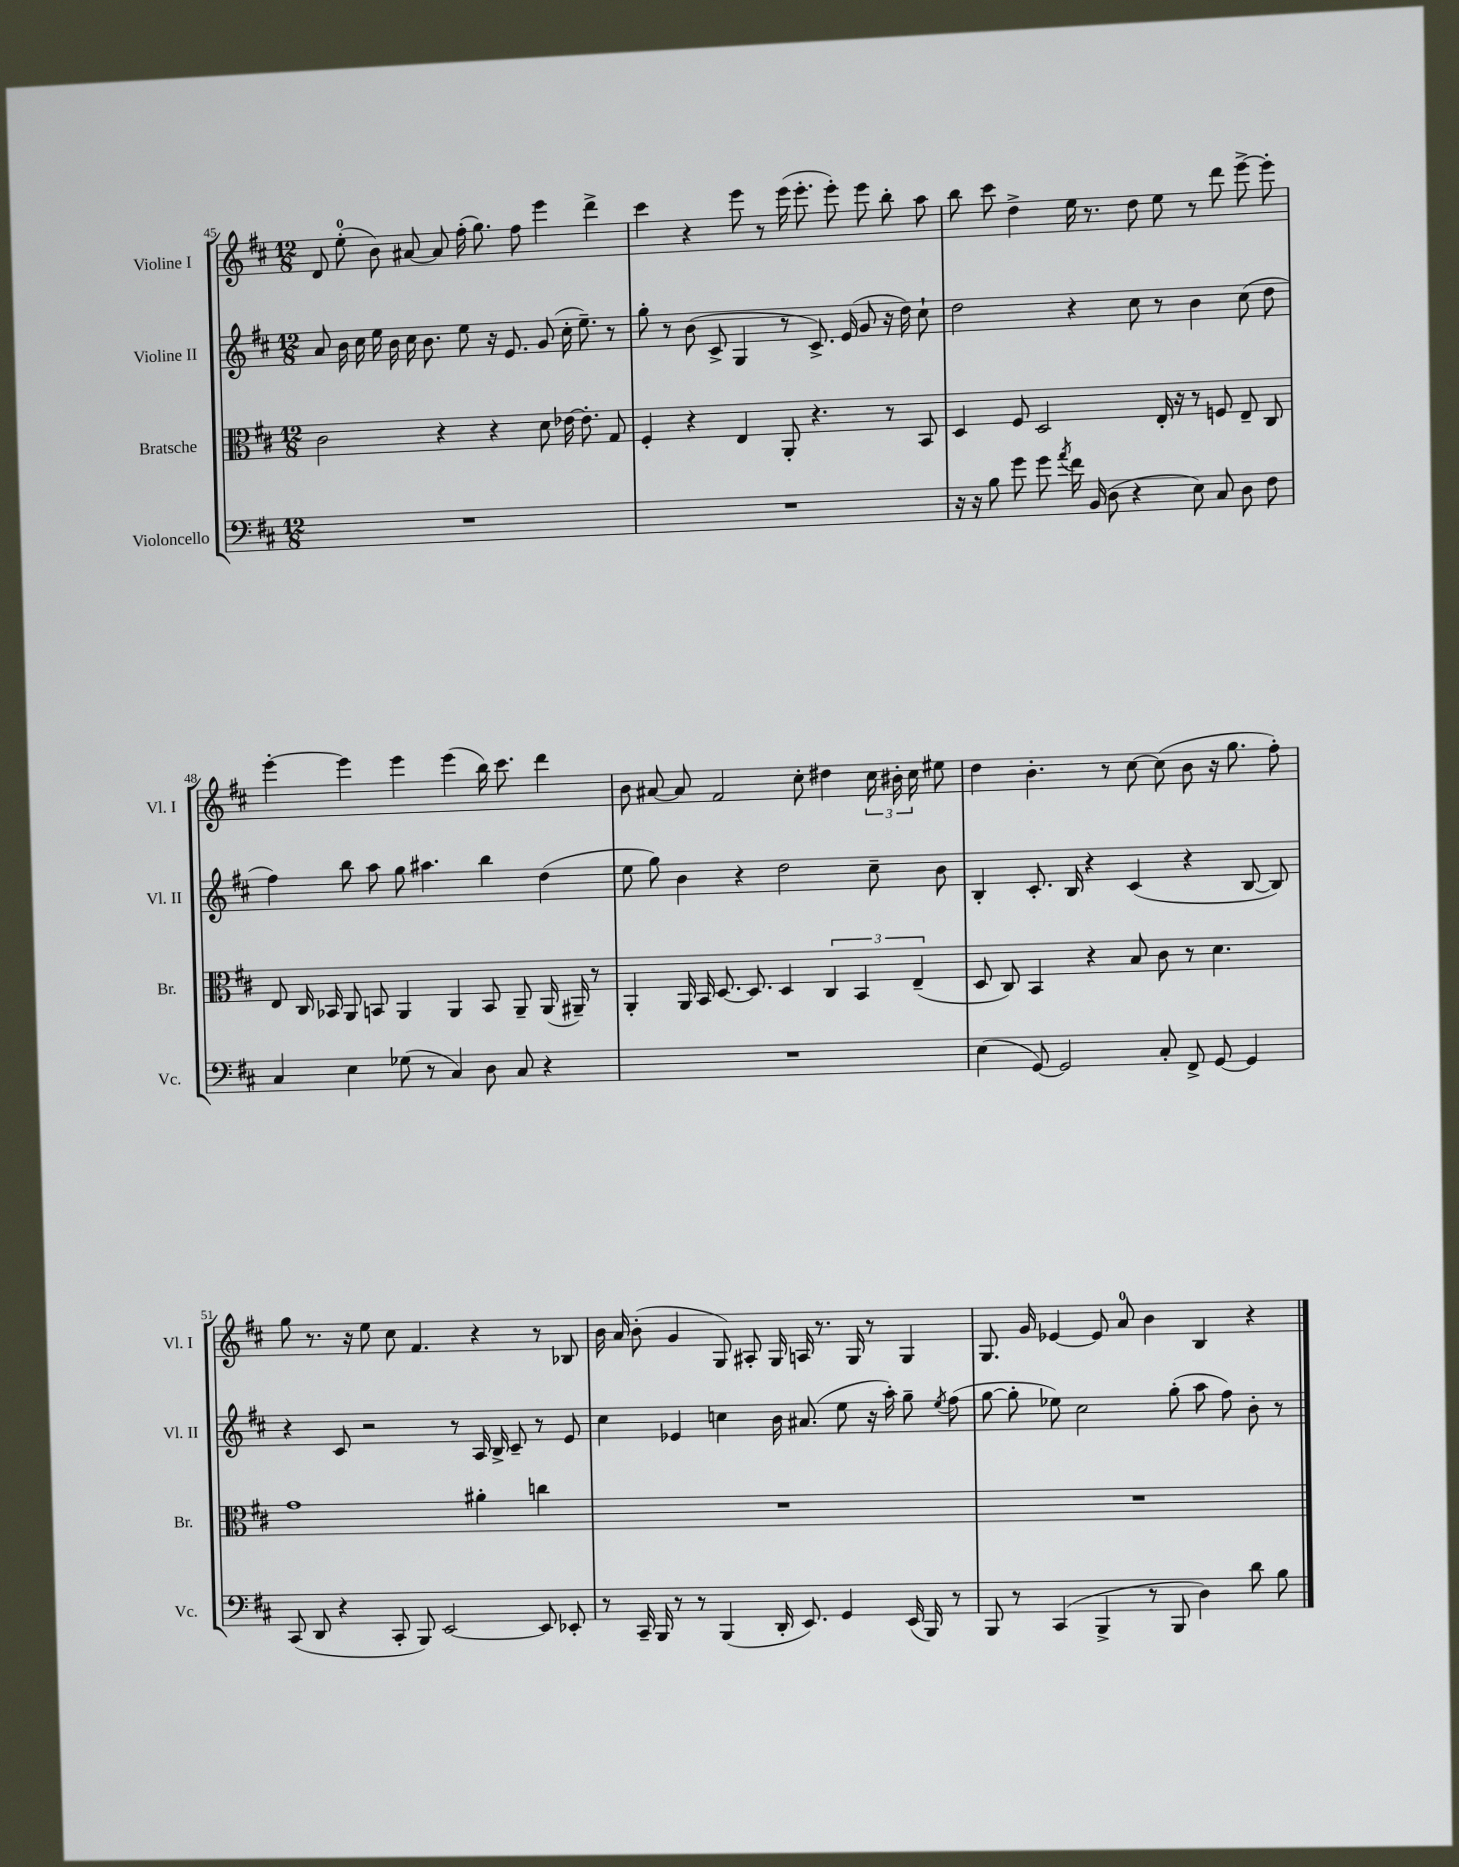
<<
\new StaffGroup <<
\new Staff = "s0" \with { instrumentName = "Violine I" shortInstrumentName = "Vl. I" } {
    \clef treble \key d \major \numericTimeSignature \time 12/8
    \autoBeamOff d'8 e''8-0-.( b'8) ais'8~ ais'8 fis''16-.( g''8.) fis''8 e'''4 d'''4-> |
    cis'''4 r4 e'''8 r8 e'''16( e'''8.-. e'''8-.) e'''8 b''8-. a''8 |
    b''8 cis'''8 d''4-> e''16 r8. d''8 e''8 r8 d'''8 e'''8~-> e'''8-. |
    e'''4~-. e'''4 e'''4 e'''4( b''16) cis'''8. d'''4 |
    b'8 ais'8~ ais'8 fis'2 cis''8-. dis''4 \tuplet 3/2 { cis''16 bis'16-. cis''16 } eis''8 |
    d''4 b'4.-. r8 cis''8~ cis''8( b'8 r16 g''8. fis''8-.) |
    g''8 r8. r16 e''8 cis''8 fis'4. r4 r8 bes8 |
    b'16 a'16 b'8-.( g'4 g8) ais8-. g16 a16 r8. g16 r8 g4 |
    g8. g'16 ees'4~ ees'8 a'8-0 b'4 b4 r4 \bar "|." |
}
\new Staff = "s1" \with { instrumentName = "Violine II" shortInstrumentName = "Vl. II" } {
    \clef treble \key d \major \numericTimeSignature \time 12/8
    \autoBeamOff a'8 b'16 cis''16 e''16 b'16 cis''16 b'8. e''8 r16 e'8. g'8( cis''16-. e''8.--) r8 |
    g''8-. r8 b'8( cis'8-> g4 r8 cis'8.->) e'16( g'8 r16 d''16) cis''8-! |
    d''2 r4 cis''8 r8 b'4 cis''8( d''8 |
    fis''4) b''8 a''8 g''8 ais''4. b''4 d''4( |
    e''8 g''8) b'4 r4 d''2 cis''8-- b'8 |
    b4-. cis'8.-. b16 r4 cis'4( r4 b8~ b8) |
    r4 cis'8 r2 r8 a16 b16-> cis'8-- r8 e'8 |
    cis''4 ees'4 c''4 b'16 ais'8.( e''8 r16 a''16-.) g''8-- \acciaccatura { e''8 } fis''8( |
    g''8~ g''8-. ees''8) cis''2 g''8-.( a''8 fis''8) b'8-. r8 \bar "|." |
}
\new Staff = "s2" \with { instrumentName = "Bratsche" shortInstrumentName = "Br." } {
    \clef alto \key d \major \numericTimeSignature \time 12/8
    \autoBeamOff cis'2 r4 r4 d'8 ees'16~ ees'8.-. g8 |
    fis4-. r4 e4 a,8-. r4. r8 b,8 |
    d4 fis8 d2 e16-. r16 r8 f8 e8-- cis8 |
    e8 cis16 bes,16 a,8 b,8 a,4 a,4 b,8 a,8-- a,16( ais,16--) r8 |
    a,4-. a,16 b,16 d8.~ d8. d4 \tuplet 3/2 { cis4 b,4 e4--( } |
    d8 cis8) b,4 r4 b8 cis'8 r8 d'4. |
    g'1 ais'4-. c''4 |
    R1. |
    R1. \bar "|." |
}
\new Staff = "s3" \with { instrumentName = "Violoncello" shortInstrumentName = "Vc." } {
    \clef bass \key d \major \numericTimeSignature \time 12/8
    \autoBeamOff R1. |
    R1. |
    r16 r16 b8 g'8 g'8 \acciaccatura { a'8 } fis'16 b,16( d8 r4 e8) cis8 d8 fis8 |
    cis4 e4 ges8( r8 cis4) d8 cis8 r4 |
    R1. |
    e4( g,8~) g,2 cis8-. fis,8-> g,8~ g,4 |
    cis,8( d,8 r4 cis,8-. b,,8) e,2~ e,8 ees,8-. |
    r8 cis,16-- b,,16 r8 r8 b,,4( d,16-. e,8.) g,4 e,16( b,,16) r8 |
    b,,8 r8 cis,4( b,,4-> r8 b,,8 d4) d'8 b8 \bar "|." |
}
>>
>>
\layout { \context { \Score currentBarNumber = #45 } }
